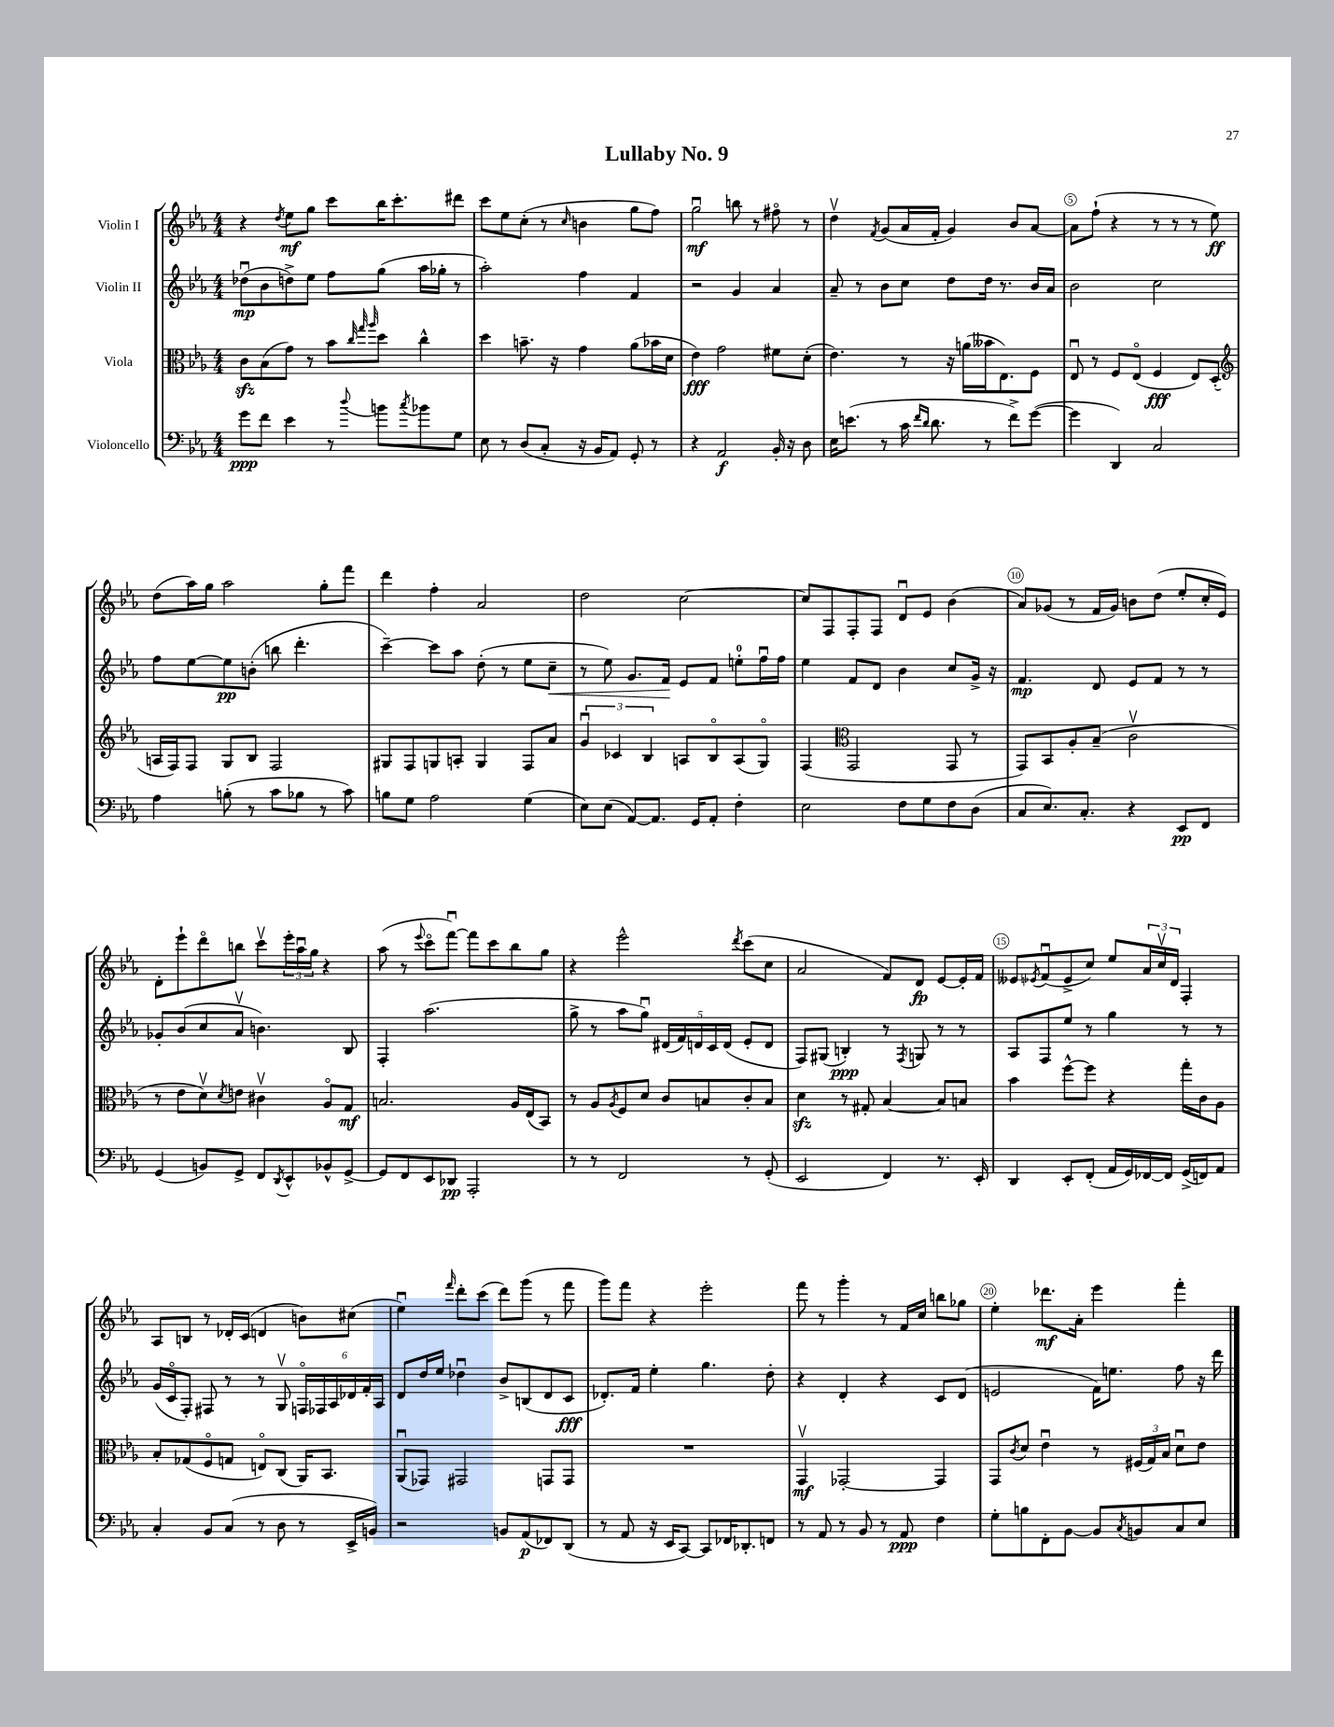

**kern	**dynam	**kern	**dynam	**kern	**dynam	**kern	**dynam
*part4	*part4	*part3	*part3	*part2	*part2	*part1	*part1
*staff4	*staff4	*staff3	*staff3	*staff2	*staff2	*staff1	*staff1
*I"Violoncello	*	*I"Viola	*	*I"Violin II	*	*I"Violin I	*
*clefF4	*	*clefC3	*	*clefG2	*	*clefG2	*
*k[b-e-a-]	*	*k[b-e-a-]	*	*k[b-e-a-]	*	*k[b-e-a-]	*
*M4/4	*	*M4/4	*	*M4/4	*	*M4/4	*
=1	=1	=1	=1	=1	=1	=1	=1
8g\L	ppp	8czz\L	.	(8dd-Xu\L	mp	4r	.
8f\J	.	(8B-\	.	8b-\	.	.	.
.	.	.	.	.	.	8qdd/	.
4e-\	.	8g\J)	.	8ddn^\)	.	8ee-\L	mf
.	.	8r	.	8ee-\J	.	8gg\J	.
8r	.	8b-\L	.	8ff\L	.	8ccc\L	.
.	.	32qqcc/	.	.	.	.	.
.	.	32qqgg/	.	.	.	.	.
8qqdd/	.	32qqaa-/	.	.	.	.	.
8bn\L	.	8dd\J	.	(8gg\J	.	16bb-\K	.
.	.	.	.	.	.	8.ccc'\	.
8qcc/	.	.	.	.	.	.	.
8b-X\	.	4cc^^\	.	16aa-\LL	.	.	.
.	.	.	.	16gg-X'\JJ	.	.	.
8G\J	.	.	.	8r	.	8ddd#X\J	.
=2	=2	=2	=2	=2	=2	=2	=2
8E-\	.	4dd\	.	2aa-'\)	.	8ccc\L	.
8r	.	.	.	.	.	8ee-\	.
(8D/L	.	8.bn~\	.	.	.	(8cc'\J	.
8C'/J	.	.	.	.	.	8r	.
.	.	16r	.	.	.	.	.
.	.	.	.	.	.	16qqcc/	.
16r	.	4g\	.	4ff\	.	4bn\	.
16BB-/KL	.	.	.	.	.	.	.
8AA-/J)	.	.	.	.	.	.	.
8GG'/	.	(8a-\L	.	4f/	.	8gg\L	.
8r	.	16b-X\L	.	.	.	8ff\J)	.
.	.	16d\JJ	.	.	.	.	.
=3	=3	=3	=3	=3	=3	=3	=3
4r	.	4e-\)	fff	2r	.	2ggu\	mf
2AA-/	f	2g\	.	.	.	.	.
.	.	.	.	4g/	.	8bbn\	.
.	.	.	.	.	.	8r	.
16BB-'/	.	8f#X\L	.	4a-/	.	8ff#X\	.
16r	.	.	.	.	.	.	.
8D\	.	(8d'\J	.	.	.	8r	.
=4	=4	=4	=4	=4	=4	=4	=4
16E-\KL	.	4.e-\)	.	8a-~/	.	4ddv\	.
(8.en\J	.	.	.	.	.	.	.
.	.	.	.	8r	.	.	.
.	.	.	.	.	.	8qf/	.
8r	.	.	.	8b-\L	.	(8g/L	.
16c\	.	8r	.	8cc\J	.	16a-/L	.
16qqf/LL	.	.	.	.	.	.	.
16qqd/JJ	.	.	.	.	.	.	.
8.d\	.	.	.	.	.	16f'/JJ	.
.	.	16r	.	8dd\L	.	4g/)	.
.	.	(16an\LL	.	.	.	.	.
8r	.	16b--X\J	.	16dd\Jk	.	.	.
.	.	8.E-\)	.	8.r	.	.	.
8f^\L)	.	.	.	.	.	8b-/L	.
([8g\J	.	8F\J	.	16b-/LL	.	[8a-/J	.
.	.	.	.	16a-/JJ	.	.	.
=5	=5	=5	=5	=5	=5	=5	=5
4g\]	.	8E-u/	.	2b-\	.	8a-\L]	.
.	.	8r	.	.	.	(8ff`\J	.
4DD/)	.	8F/L	.	.	.	4r	.
.	.	(8E-/J	.	.	.	.	.
2C/	.	4F/	fff	2cc\	.	8r	.
.	.	.	.	.	.	8r	.
.	.	8E-/L)	.	.	.	8r	.
.	.	(8D'/J	.	.	.	8ee-\)	ff
!!LO:LB:g=z
=6	=6	=6	=6	=6	=6	=6	=6
*	*	*clefG2	*	*	*	*	*
4A-\	.	16An/LL	.	8ff\L	.	(8dd\L	.
.	.	16F/J)	.	.	.	.	.
.	.	8F/J	.	[8ee-\	.	16aa-\L)	.
.	.	.	.	.	.	16gg\JJ	.
(8Bn'\	.	8G/L	.	8ee-\]	pp	2aa-\	.
8r	.	8B-/J	.	(8bn'\J	.	.	.
8c\L	.	2F/	.	8bbn\	.	.	.
8B-X\J	.	.	.	4.ddd'\	.	.	.
8r	.	.	.	.	.	8gg'\L	.
8c\)	.	.	.	.	.	8fff\J	.
=7	=7	=7	=7	=7	=7	=7	=7
8Bn\L	.	8G#X/L	.	[4ccc~\)	.	4ddd\	.
8G\J	.	8F/	.	.	.	.	.
2A-\	.	8Gn/	.	8ccc\L]	.	4ff'\	.
.	.	8An'/J	.	8aa-\J	.	.	.
.	.	4G/	.	(8dd'\	.	2a-/	.
.	.	.	.	8r	.	.	.
(4G\	.	8F/L	.	8ee-\L	.	.	.
!	!	!	!	!	!LO:HP:b	!	!
.	.	8a-/J	.	8cc~\J	<	.	.
=8	=8	=8	=8	=8	=8	=8	=8
8E-\L)	.	6gu/	.	8r	.	2dd\	.
(8E-\J	.	.	.	8ee-\)	.	.	.
.	.	6c-X/	.	.	.	.	.
[8AA-/L)	.	.	.	8.g/L	.	.	.
.	.	6B-/	.	.	.	.	.
8.AA-/J]	.	.	.	.	.	.	.
.	.	.	.	16f/Jk	.	.	.
.	.	8An/L	.	8e-/L	[	[2cc\	.
16GG/KL	.	.	.	.	.	.	.
8AA-'/J	.	8B-/	.	8f/J	.	.	.
4F'\	.	(8A/	.	8een'\L	.	.	.
.	.	8G/J)	.	16ffu\L	.	.	.
.	.	.	.	16ff\JJ	.	.	.
=9	=9	=9	=9	=9	=9	=9	=9
2E-\	.	(4F/	.	4ee-\	.	8cc/L]	.
.	.	.	.	.	.	8F/	.
*	*	*clefC3	*	*	*	*	*
.	.	2GG/	.	8f/L	.	8F'/	.
.	.	.	.	8d/J	.	8F/J	.
8F\L	.	.	.	4b-\	.	8du/L	.
8G\	.	.	.	.	.	8e-/J	.
8F\	.	8GG/	.	8cc/L	.	(4b-\	.
(8D\J	.	8r	.	16g^/Jk	.	.	.
.	.	.	.	16r	.	.	.
=10	=10	=10	=10	=10	=10	=10	=10
8C/L	.	8GG/L)	.	4.f/	mp	8a-/L)	.
8.E-/)	.	8BB-/	.	.	.	(8g-X/J	.
.	.	8A-'/	.	.	.	8r	.
8.C'/J	.	.	.	.	.	.	.
.	.	(8B-~/J	.	8d/	.	16f/LL	.
.	.	.	.	.	.	16g-/JJ)	.
4r	.	2cv\	.	8e-/L	.	8bn\L	.
.	.	.	.	8f/J	.	(8dd\J	.
8EE-/L	pp	.	.	8r	.	8ee-'/L	.
8FF/J	.	.	.	8r	.	16cc'/L	.
.	.	.	.	.	.	16e-/JJ)	.
!!LO:LB:g=z
=11	=11	=11	=11	=11	=11	=11	=11
(4GG/	.	8r	.	8g-X'/L	.	8d'\L	.
.	.	8e-\L	.	(8b-/	.	8eee-`\	.
8BBn/L)	.	8dv\)	.	8cc/	.	8ddd\	.
.	.	8qd/	.	.	.	.	.
8GG^/J	.	8en\J	.	8a-v/J	.	8bbn\J	.
8FF/L	.	4c#Xv\	.	4.bn\)	.	8cccv\L	.
8qDD/	.	.	.	.	.	.	.
8EE-^^/	.	.	.	.	.	24eee-'\L	.
.	.	.	.	.	.	24aa-u\	.
.	.	.	.	.	.	24gg\JJ	.
8BB-X^^/	.	8A-/L	.	.	.	4r	.
[8GG^/J	.	8G/J	mf	8B-/	.	.	.
=12	=12	=12	=12	=12	=12	=12	=12
8GG/L]	.	2.Bn/	.	4F'/	.	(8aa-\	.
8FF/	.	.	.	.	.	8r	.
.	.	.	.	.	.	8qqeee-/	.
8EE-/	.	.	.	(2.aa-\	.	8ccc\L	.
8DD-X/J	pp	.	.	.	.	[8fffu\J)	.
2AAA-'/	.	.	.	.	.	8fff\L]	.
.	.	.	.	.	.	8ccc\	.
.	.	16A-/LL	.	.	.	8bb-\	.
.	.	(16E-/J	.	.	.	.	.
.	.	8BB-/J)	.	.	.	8gg\J	.
=13	=13	=13	=13	=13	=13	=13	=13
8r	.	8r	.	8gg^\	.	4r	.
8r	.	8A-/L	.	8r	.	.	.
.	.	8qA-/	.	.	.	.	.
2FF/	.	8F/	.	8aa-\L	.	2eee-^^\	.
.	.	8d/J	.	8ggu\J)	.	.	.
.	.	8c/L	.	(20d#X/LL	.	.	.
.	.	.	.	20f/)	.	.	.
.	.	.	.	20dn/	.	.	.
.	.	8Bn/	.	.	.	.	.
.	.	.	.	20c/	.	.	.
.	.	.	.	(20d/JJ	.	.	.
.	.	.	.	.	.	8qddd/	.
8r	.	8c'/	.	8e-'/L	.	(8ccc\L	.
(8GG'/	.	8B/J	.	8d/J	.	8cc\J	.
=14	=14	=14	=14	=14	=14	=14	=14
2EE-/	.	4dzz\	.	8F/L)	.	2a-/	.
.	.	.	.	(8G#X/J	.	.	.
.	.	8r	.	4Bn'/)	ppp	.	.
.	.	8G#X'/	.	.	.	.	.
4FF/)	.	[4B-/	.	8r	.	8f/L)	.
.	.	.	.	8qF/	.	.	.
.	.	.	.	8Gn/	.	8d/J	fp
8.r	.	8B-/L]	.	8r	.	[8e-/L	.
.	.	8Bn/J	.	8r	.	16e-'/L]	.
16EE-'/	.	.	.	.	.	16f/JJ	.
=15	=15	=15	=15	=15	=15	=15	=15
4DD/	.	4b-\	.	8A-/L	.	8e--X/L	.
.	.	.	.	.	.	8qe-X/	.
.	.	.	.	8F/	.	(8fu/	.
8EE-'/L	.	[8ff^^\L	.	8ee-/J	.	8e-^/	.
(8FF'/J	.	8ff\J]	.	8r	.	8cc/J)	.
16AA-/LL	.	4r	.	4gg\	.	8ee-/L	.
16GG/)	.	.	.	.	.	.	.
[16FF-X/	.	.	.	.	.	24a-/L	.
.	.	.	.	.	.	24ccv/	.
16FF-/JJ]	.	.	.	.	.	.	.
.	.	.	.	.	.	24d/JJ	.
(16GG^/LL	.	16gg'\LL	.	8r	.	4F'/	.
16FFn/J)	.	16c\J	.	.	.	.	.
8AA-/J	.	8A-\J	.	8r	.	.	.
!!LO:LB:g=z
=16	=16	=16	=16	=16	=16	=16	=16
4C'/	.	8B-'/L	.	(16g/LL	.	8A-/L	.
.	.	.	.	16c/J	.	.	.
.	.	(8G-X/	.	8F'/J)	.	8Bn/J	.
8BB-/L	.	8F/	.	8F#X/	.	8r	.
(8C/J	.	8Gn/J	.	8r	.	16d-X'/LL	.
.	.	.	.	.	.	(16c/JJ	.
8r	.	8En/L)	.	8r	.	4dn/	.
8D\	.	(8C/J	.	8Gv/	.	.	.
8r	.	16AA-/KL)	.	24Fn/LL	.	8bn\L)	.
.	.	.	.	24F-X/	.	.	.
.	.	8.BB-/J	.	.	.	.	.
.	.	.	.	24A-/	.	.	.
16EE-^/LL	.	.	.	24d-X/	.	(8cc#X\J	.
.	.	.	.	24f'/	.	.	.
16BBn/JJ)	.	.	.	.	.	.	.
.	.	.	.	24A-/JJ	.	.	.
=17	=17	=17	=17	=17	=17	=17	=17
2r	.	(8AA-u/L	.	8d/L	.	4ee-u\)	.
.	.	8GG-X/J)	.	16dd/L	.	.	.
.	.	.	.	16ee-/JJ	.	.	.
.	.	.	.	.	.	16qqfff/	.
.	.	2GG#X/	.	4dd-Xu\	.	8ddd'\L	.
.	.	.	.	.	.	(8ccc\J	.
8BBn/L	.	.	.	8b-^/L	.	8ddd\L)	.
(8AA-/	p	.	.	(8Bn/	.	(8ggg\J	.
8FF-X/)	.	8GGn/L	.	8d/	.	8r	.
(8DD/J	.	8GG/J	.	8c/J	fff	8fff\	.
=18	=18	=18	=18	=18	=18	=18	=18
8r	.	1r	.	8.d-X'/L)	.	8ggg\L)	.
8AA-/	.	.	.	.	.	8fff\J	.
.	.	.	.	16f/Jk	.	.	.
16r	.	.	.	4ee-'\	.	4r	.
16EE-/KL	.	.	.	.	.	.	.
[8CC/J)	.	.	.	.	.	.	.
8CC/L]	.	.	.	4.gg\	.	2eee-'\	.
16FF-X/K	.	.	.	.	.	.	.
8.DD-X'/	.	.	.	.	.	.	.
8FFn/J	.	.	.	8dd'\	.	.	.
=19	=19	=19	=19	=19	=19	=19	=19
8r	.	4GGv/	mf	4r	.	8fff\	.
8AA-/	.	.	.	.	.	8r	.
8r	.	[2GG-X'/	.	4d'/	.	4ggg'\	.
8BB-/	.	.	.	.	.	.	.
8r	.	.	.	4r	.	8r	.
8AA-/	ppp	.	.	.	.	16f/LL	.
.	.	.	.	.	.	16cc/JJ	.
4F\	.	4GG-/]	.	8c/L	.	8bbn\L	.
.	.	.	.	(8d/J	.	8gg-X\J	.
=20	=20	=20	=20	=20	=20	=20	=20
8G'\L	.	8GG/L	.	2en/	.	4ee-'\	.
.	.	8qc/	.	.	.	.	.
8Bn\	.	8d/J	.	.	.	.	.
8FF'\	.	4e-u\	.	.	.	8.ddd-X\L	mf
[8BB-\J	.	.	.	.	.	.	.
.	.	.	.	.	.	16a-'\Jk	.
8BB-/L]	.	8r	.	16f\KL)	.	4eee-\	.
.	.	.	.	8.een\J	.	.	.
8qC/	.	.	.	.	.	.	.
8BBn/	.	(24F#X/LL	.	.	.	.	.
.	.	24G/)	.	.	.	.	.
.	.	24B-/JJ	.	.	.	.	.
8C/	.	8du\L	.	8ff\	.	4fff'\	.
8E-/J	.	8e-\J	.	16r	.	.	.
.	.	.	.	16ddd\	.	.	.
==	==	==	==	==	==	==	==
*-	*-	*-	*-	*-	*-	*-	*-
